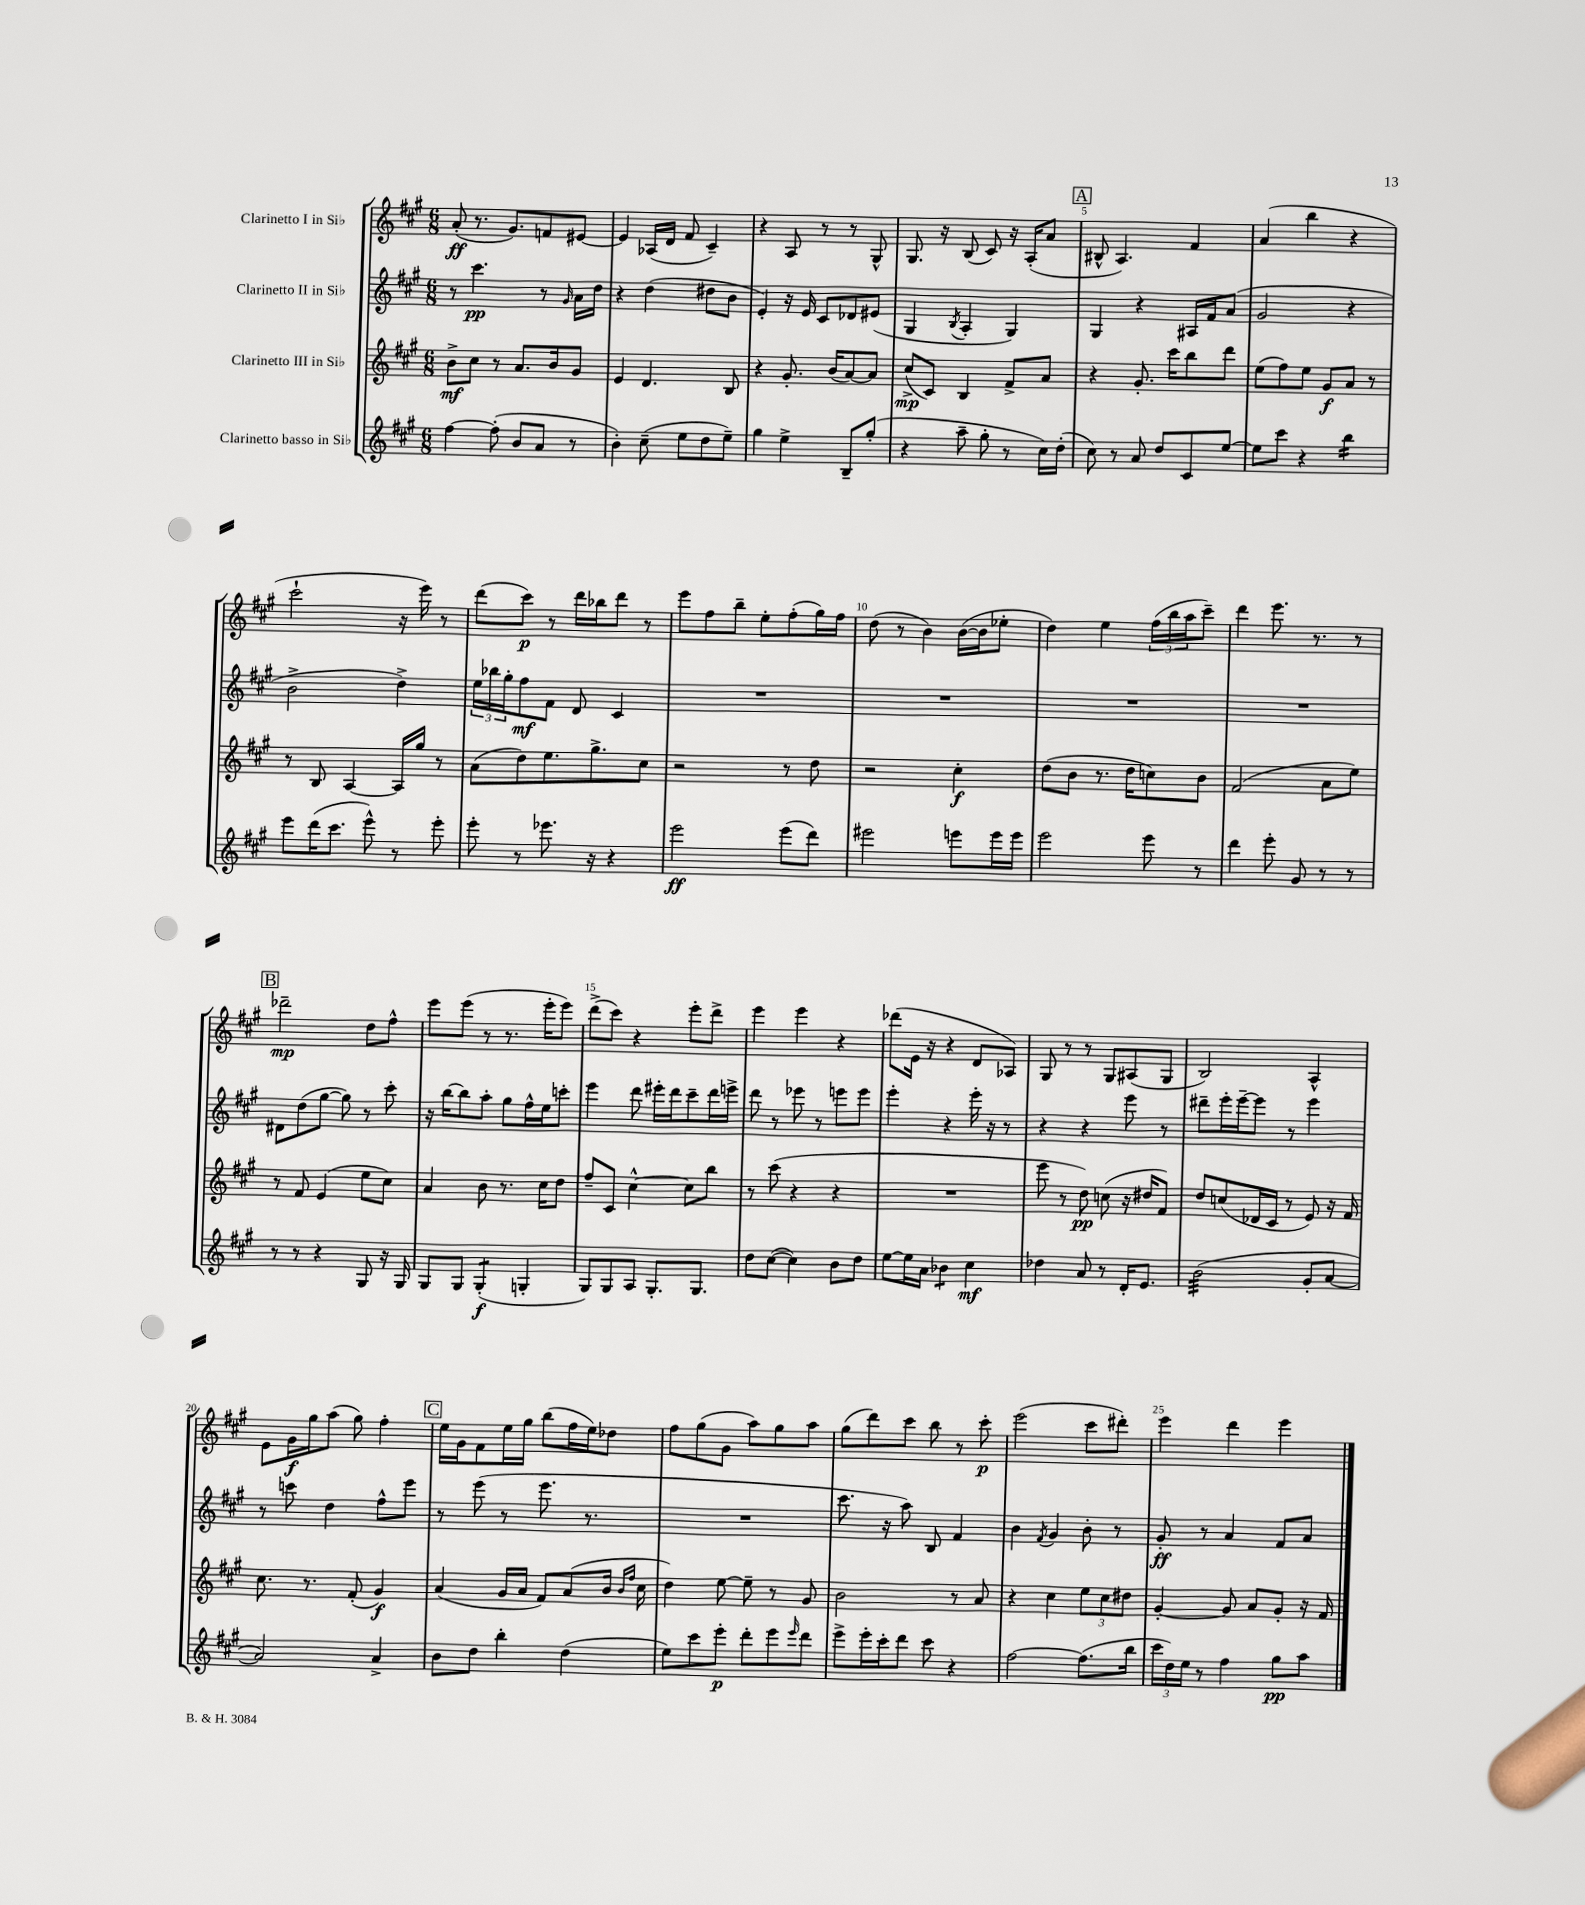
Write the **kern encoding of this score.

**kern	**kern	**kern	**kern
*staff4	*staff3	*staff2	*staff1
*clefG2	*clefG2	*clefG2	*clefG2
*k[f#c#g#]	*k[f#c#g#]	*k[f#c#g#]	*k[f#c#g#]
*M6/8	*M6/8	*M6/8	*M6/8
[4ff#	8b^	8r	(8a'
.	8cc#	4.ccc#	8.r
(8ff#']	8r	.	.
.	.	.	8.g#)
8b	8.a	.	.
8a	.	8r	8f
.	16b	.	.
.	.	16qqg#	.
8r	8g#	16a	[8e#
.	.	16dd	.
=	=	=	=
4b')	4e	4r	4e#]
(8cc#~	4.d	(4dd	(16A-
.	.	.	16d
8ee	.	.	8f#
8dd	.	8dd#	4c#~)
8ee~)	8B	8b	.
=	=	=	=
4gg#	4r	4e')	4r
4ee^	8.g#'	16r	8A
.	.	16e	.
.	.	8c#	8r
.	(16b	.	.
8B~	[8a)	8d-	8r
(8gg#'	8a]	(8e#	8G#^^
=	=	=	=
4r	(8cc#^	4G#	8.G#
.	8c#)	.	.
.	.	.	16r
.	.	8qB	.
8aa~	4B	4A'	(8B
8gg#'	.	.	8c#)
8r	8f#^	4G#)	16r
.	.	.	(16A'
16cc#)	8a	.	8a
(16dd'	.	.	.
=	=	=	=
8cc#)	4r	4G#	8B#^^
8r	.	.	4.A)
8a	8.g#'	4r	.
8dd	.	.	.
.	16ccc#	.	.
8c#	8bb	16A#	4f#
.	.	16f#	.
[8ee	8ddd	(8a	.
=	=	=	=
8ee]	(8ee	2g#	(4a
8ccc#	8ff#)	.	.
4r	8ee	.	4bb
.	8g#	.	.
4bb	8a	4r	4r
.	8r	.	.
=	=	=	=
8eee	8r	2b^	2ccc#`
(16ddd	8B	.	.
8.ccc#	.	.	.
.	[4A	.	.
8eee^^)	.	.	.
8r	16A]	4dd^)	16r
.	16gg#	.	16eee)
8eee'	8r	.	8r
=	=	=	=
8eee'	(8a	24ee	(8ddd
.	.	24bb-	.
.	.	24gg#'	.
8r	8dd)	8ff#	8ccc#)
8.eee-	8.ee	8f#	8r
.	.	8d	16ddd
16r	8.gg#^	.	16bb-
4r	.	4c#	8ddd
.	8cc#	.	8r
=	=	=	=
2eee	2r	2.r	8eee
.	.	.	8ff#
.	.	.	8bb~
.	.	.	8ee'
(8eee	8r	.	(8ff#'
8ddd)	8dd	.	16gg#)
.	.	.	16ff#
=	=	=	=
2eee#	2r	2.r	(8dd
.	.	.	8r
.	.	.	4b)
8eee	4cc#'	.	([16b
.	.	.	16b]
16eee	.	.	8ee-'
16eee	.	.	.
=	=	=	=
2eee	(8dd	2.r	4dd)
.	8b	.	.
.	8.r	.	4ee
.	16dd	.	.
8eee	8cc)	.	(24ff#
.	.	.	24bb
.	.	.	24aa
8r	8b	.	8ccc#~)
=	=	=	=
4ddd	(2f#	2.r	4ddd
8eee'	.	.	8.eee
8g#	.	.	.
.	.	.	8.r
8r	8a	.	.
8r	8ee)	.	8r
=	=	=	=
8r	8r	8d#	2ddd-~
8r	8f#	(8dd	.
4r	(4e	[8gg#	.
.	.	8gg#])	.
8G#	8ee	8r	8dd
16r	8cc#)	8ccc#'	8ff#^^
16G#	.	.	.
=	=	=	=
8G#	4a	16r	8eee
.	.	[16bb	.
8G#	.	8bb]	(8eee
(4G#'	8b	8aa'	8r
.	8.r	8gg#	8.r
4G'	.	16ff#^^	.
.	16cc#	16ee	16eee'
.	8dd	8ccc'	8eee)
=	=	=	=
8G#)	8ff#~	4eee	(8ddd^
8G#	8c#	.	8ccc#)
8A	[4cc#^^	8ddd	4r
8.G#'	.	16eee#'	.
.	.	16ddd	.
.	8cc#]	8ccc#~	8eee'
8.G#	.	.	.
.	8bb	16ddd	8ddd^
.	.	16eee^	.
=	=	=	=
8dd	8r	8ddd	4eee
([8cc#	(8ccc#	8r	.
4cc#])	4r	8eee-	4eee
.	.	8r	.
8b	4r	8eee	4r
8dd	.	8eee	.
=	=	=	=
[8ee	2.r	4eee'	(8ddd-
16ee]	.	.	16e
16a	.	.	16r
4b-	.	4r	4r
4cc#	.	16eee'	8d
.	.	16r	.
.	.	8r	8A-)
=	=	=	=
4dd-	8eee	4r	8G#
.	8r	.	8r
8a	8dd)	4r	8r
8r	(8cc	.	8G#
16d'	16r	8eee	(8A#
8.e	16dd#	.	.
.	8f#)	8r	8G#
=	=	=	=
(2b	8dd	8ddd#~	2B)
.	(8cc	16eee'	.
.	.	[16eee~	.
.	16d-	8eee]	.
.	16c#	.	.
.	8r	8r	.
8g#'	8e)	4eee	4A^^
[8a	16r	.	.
.	16f#	.	.
=	=	=	=
2a])	8.cc#	8r	8e
.	.	8ccc	16g#
.	8.r	.	16gg#
.	.	4dd	(8aa
.	(8f#'	.	8gg#)
4a^	4g#)	8ff#^^	4ff#'
.	.	8eee	.
=	=	=	=
8b	(4a	8r	16ee
.	.	.	16g#
8dd	.	(8eee	8f#
4bb'	16g#	8r	16ee
.	16a	.	16gg#
.	8f#)	8.eee	(8bb
(4dd	(8a	.	16ff#
.	.	8.r	16ee)
.	16b	.	8dd-
.	16qqb	.	.
.	16qqff#	.	.
.	16cc#	.	.
=	=	=	=
8ee)	4dd)	2.r	8ff#
8ccc#	.	.	(8gg#
8eee'	[8ee	.	8g#
8ddd'	8ee~]	.	8aa)
8eee	8r	.	8gg#
16qqeee	.	.	.
8ddd	8g#	.	8aa
=	=	=	=
8eee^	2b	8.ccc#	(8gg#
16eee'	.	.	8ddd)
16ccc#'	.	16r	.
8ddd	.	8aa)	8ccc#
8ccc#	.	8B	8bb
4r	8r	4f#	8r
.	8a	.	8ccc#'
=	=	=	=
[2ff#	4r	4b	(2eee
.	.	8qf#	.
.	4cc#	4g#	.
(8.ff#]	12ee	8b'	8ccc#
.	12cc#	.	.
.	.	8r	8ddd#')
.	12dd#	.	.
16bb	.	.	.
=	=	=	=
24ccc#	[4g#'	8g#'	4eee
24dd)	.	.	.
24ee	.	.	.
8r	.	8r	.
4ff#	8g#]	4a	4ddd
.	8a	.	.
8gg#	8g#'	8f#	4eee
8aa	16r	8a	.
.	16f#	.	.
==	==	==	==
*-	*-	*-	*-
